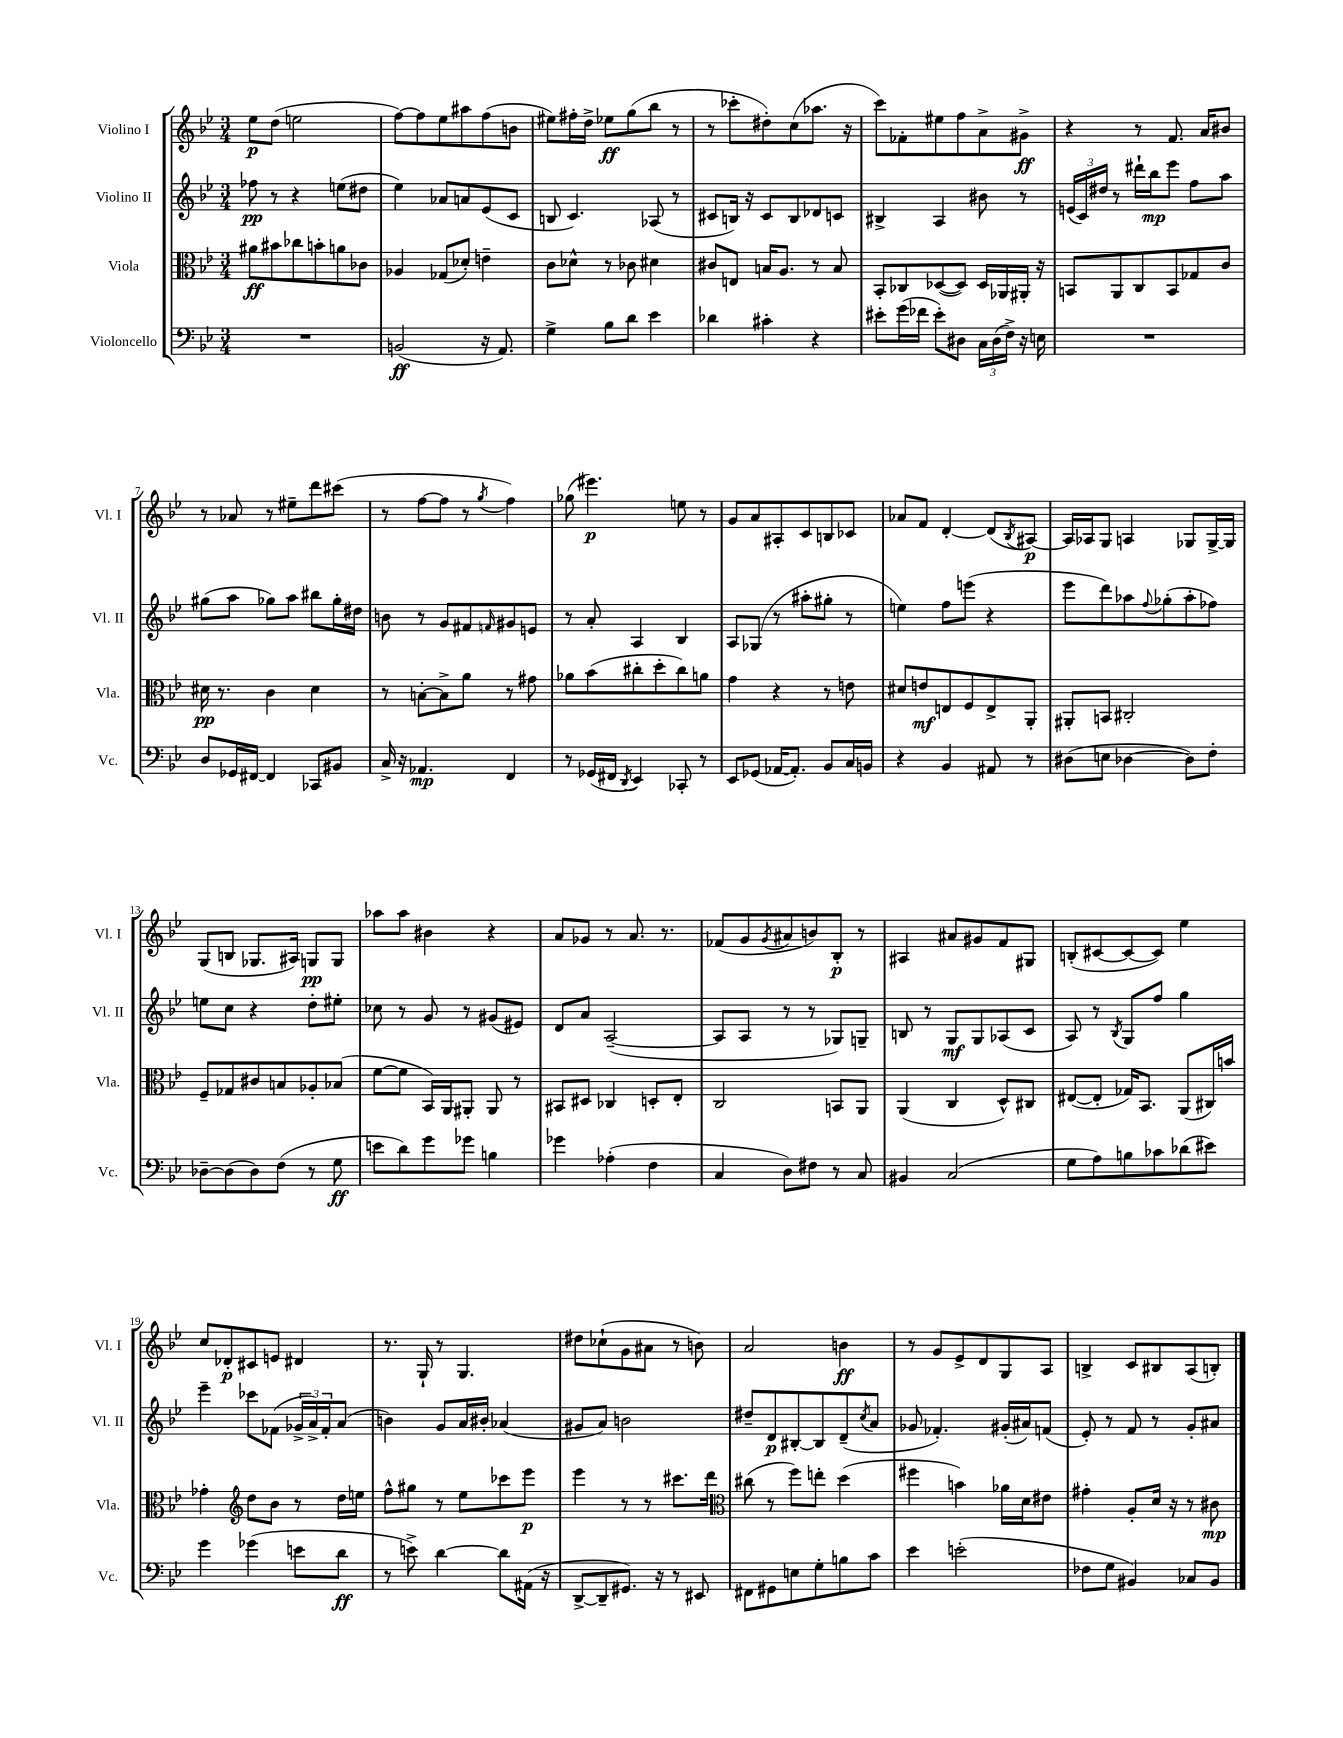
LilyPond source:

<<
\new StaffGroup <<
\new Staff = "s0" \with { instrumentName = "Violino I" shortInstrumentName = "Vl. I" } {
    \clef treble \key bes \major \numericTimeSignature \time 3/4
    ees''8\p d''8( e''2 |
    f''8~) f''8 ees''8 ais''8 f''8( b'8 |
    eis''8) fis''16-. d''16-> ees''8\ff g''8( bes''8 r8 |
    r8 ces'''8-. dis''8-.) c''8( aes''8. r16 |
    c'''8) fes'8-. eis''8 f''8 a'8-> gis'8->\ff |
    r4 r8 f'8. a'16 bis'8 |
    r8 aes'8 r8 eis''8-- d'''8 cis'''8( |
    r8 f''8~ f''8 r8 \acciaccatura { g''8 } f''4) |
    ges''8( eis'''4.\p) e''8 r8 |
    g'8 a'8 ais8-. c'8 b8 ces'8 |
    aes'8 f'8 d'4~-. d'8( \acciaccatura { bes8 } ais8~\p) |
    ais16 aes16 g8 a4 ges8 ges16~-> ges16 |
    g8( b8 ges8. ais16) g8\pp g8 |
    aes''8 aes''8 bis'4 r4 |
    a'8 ges'8 r8 a'8. r8. |
    fes'8( g'8 \acciaccatura { g'8 } ais'8 b'8) bes8-.\p r8 |
    ais4 ais'8 gis'8 f'8 gis8 |
    b8-.( cis'8~ cis'8~ cis'8) ees''4 |
    c''8 des'8-.\p cis'8 e'8 dis'4 |
    r8. g16-! r8 g4. |
    dis''8 ces''8-!( g'8 ais'8 r8 b'8) |
    a'2 b'4\ff |
    r8 g'8 ees'8-> d'8 g8 a8 |
    b4-> c'8 bis8 a8( b8-.) \bar "|." |
}
\new Staff = "s1" \with { instrumentName = "Violino II" shortInstrumentName = "Vl. II" } {
    \clef treble \key bes \major \numericTimeSignature \time 3/4
    fes''8\pp r8 r4 e''8( dis''8 |
    ees''4) aes'8 a'8 ees'8( c'8 |
    b8 c'4.) aes8( r8 |
    cis'8 b16) r16 cis'8 b8 des'8 c'8 |
    bis4-> a4 bis'8 r8 |
    \tuplet 3/2 { e'16( c'16) dis''16 } r8 dis'''16-! bes''16\mp ees'''8 f''8 a''8 |
    gis''8( a''8 ges''8) a''8 bis''8 ges''16-. dis''16 |
    b'8 r8 g'8 fis'8 \grace { f'16 } gis'8 e'8 |
    r8 a'8-. a4 bes4 |
    a8 ges8( r8 ais''8-. gis''8-. r8 |
    e''4) f''8 e'''8( r4 |
    ees'''8 d'''8) aes''8 \appoggiatura { f''8 } ges''8-.( aes''8-. fes''8) |
    e''8 c''8 r4 d''8-. eis''8-. |
    ces''8 r8 g'8 r8 gis'8( eis'8) |
    d'8 a'8 a2~--( |
    a8 a8 r8 r8 ges8) g8-- |
    b8 r8 g8\mf g8 aes8( c'8 |
    a8) r8 \acciaccatura { bes8 } g8 f''8 g''4 |
    ees'''4-- ces'''8 fes'8( \tuplet 3/2 { ges'16-> a'16->) fes'16-. } a'8( |
    b'4) g'8 a'16 bis'16-. aes'4( |
    gis'8 a'8) b'2 |
    dis''8-- d'8\p bis8~-. bis8 d'8--( \acciaccatura { c''8 } a'8 |
    ges'8 fes'4.-.) gis'16-.( ais'16) f'8( |
    ees'8-.) r8 f'8 r8 g'8-. ais'8 \bar "|." |
}
\new Staff = "s2" \with { instrumentName = "Viola" shortInstrumentName = "Vla." } {
    \clef alto \key bes \major \numericTimeSignature \time 3/4
    ais'8\ff bis'8 ces''8 b'8-. a'8 ces'8 |
    aes4 ges8( des'8-.) e'4-- |
    c'8 des'8-^ r8 ces'8 dis'4 |
    cis'8 e8 b16 a8. r8 b8 |
    bes,8-. ces8 des8~( des8) des16 aes,16 ais,16-. r16 |
    b,8 a,8 c8 b,8 ges8 c'8 |
    dis'16\pp r8. c'4 dis'4 |
    r8 b8~-. b8-> a'8 r8 gis'8 |
    aes'8 bes'8( cis''8-. d''8-. cis''8) a'8 |
    g'4 r4 r8 e'8 |
    dis'8 e'8\mf e8 f8 e8-> a,8-. |
    ais,8-. b,8 cis2-. |
    f8-- ges8 cis'8 b8 aes8-. bes8( |
    f'8~ f'8 bes,16) a,16 ais,8-. ais,8 r8 |
    bis,8 dis8 ces4 d8-. ees8-. |
    c2 b,8 a,8 |
    a,4( c4 d8-^) cis8 |
    eis8~( eis8-. ges16) bes,8. a,8( cis16) b'16 |
    ges'4-. \clef treble d''8 bes'8 r8 d''16 e''16 |
    f''8-^ gis''8 r8 ees''8 ces'''8 ees'''8\p |
    ees'''4 r8 r8 cis'''8. d'''16 |
    \clef alto cis''8( r8 f''8) e''8-. d''4( |
    fis''4 b'4) aes'16 d'16 eis'8 |
    gis'4-. a8-. d'16 r16 r8 cis'8\mp \bar "|." |
}
\new Staff = "s3" \with { instrumentName = "Violoncello" shortInstrumentName = "Vc." } {
    \clef bass \key bes \major \numericTimeSignature \time 3/4
    R2. |
    b,2\ff( r16 a,8.) |
    g4-> bes8 d'8 ees'4 |
    des'4 cis'4-. r4 |
    eis'8-. g'16( fes'16 eis'8-.) dis8 \tuplet 3/2 { c16 dis16( f16->) } r16 e16 |
    R2. |
    d8 ges,16 fis,16~ fis,4 ces,8 bis,8 |
    c16-> r16 aes,4.\mp f,4 |
    r8 ges,16( fis,16 \acciaccatura { d,8 } ees,4) ces,8-. r8 |
    ees,8 ges,8( aes,16~ aes,8.-.) bes,8 c16 b,16 |
    r4 bes,4 ais,8 r8 |
    dis8( e8 des4~ des8) f8-. |
    des8~-- des8( des8) f8( r8 g8\ff |
    e'8 d'8) g'8 ges'8 b4 |
    ges'4 aes4-.( f4 |
    c4 d8) fis8 r8 c8 |
    bis,4 c2( |
    g8 a8) b8 ces'8 des'8( eis'8) |
    g'4 ges'4( e'8 d'8\ff |
    r8 e'8->) d'4~ d'8 ais,16( r16 |
    d,8~-> d,8-- gis,8.) r16 r8 eis,8 |
    fis,8 gis,8 e8 g8-. b8 c'8 |
    ees'4 e'2-.( |
    fes8 g8 bis,4) ces8 bis,8 \bar "|." |
}
>>
>>
